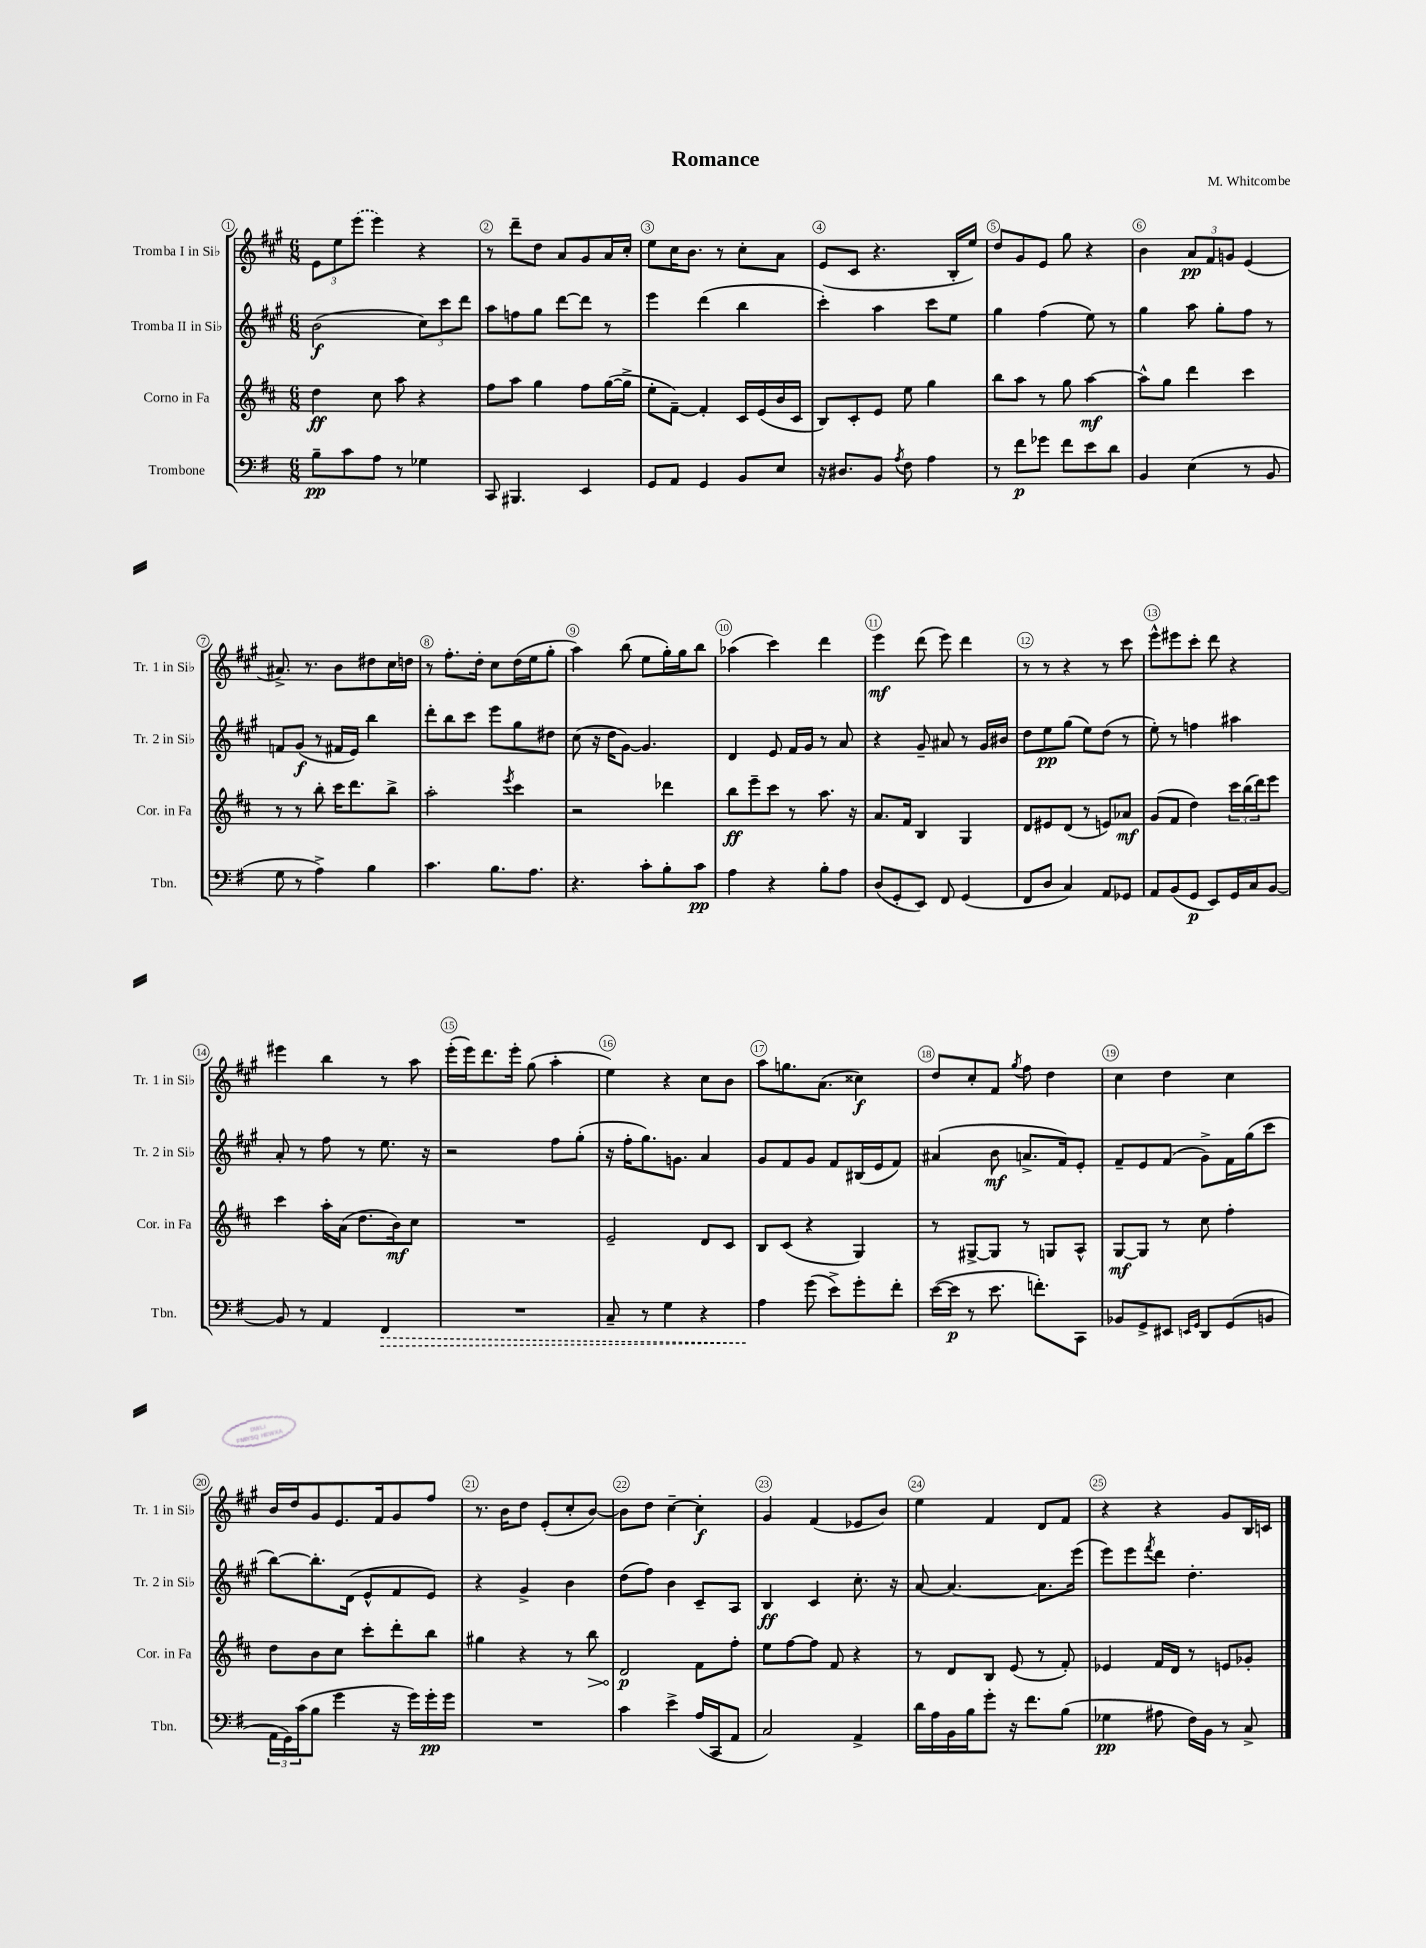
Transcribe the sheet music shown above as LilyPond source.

\header { title = "Romance" composer = "M. Whitcombe" }
<<
\new StaffGroup <<
\new Staff = "s0" \with { instrumentName = "Tromba I in Sib" shortInstrumentName = "Tr. 1 in Sib" } {
    \clef treble \key a \major \numericTimeSignature \time 6/8
    \tuplet 3/2 { e'8 e''8 \once \slurDashed e'''8( } e'''4) r4 |
    r8 d'''8-- d''8 a'8 gis'8 a'16 cis''16-. |
    e''8 cis''16 b'8. r8 cis''8-. a'8 |
    e'8( cis'8 r4. b16-. e''16) |
    d''8 gis'8 e'8 gis''8 r4 |
    b'4 \tuplet 3/2 { a'8\pp fis'8 g'8 } e'4( |
    ais'8.->) r8. b'8 dis''8 cis''16 d''16 |
    r8 fis''8.-. d''16-. cis''8 d''16( e''16 gis''8-. |
    a''4) b''8( e''8 gis''16-.) gis''16 b''8 |
    aes''4( cis'''4) d'''4 |
    e'''4\mf d'''8( e'''8) d'''4 |
    r8 r8 r4 r8 cis'''8 |
    e'''8-^ eis'''8 cis'''8-. d'''8 r4 |
    eis'''4 b''4 r8 a''8 |
    e'''16-.( e'''16) d'''8. e'''16-. gis''8( a''4-. |
    e''4) r4 cis''8 b'8 |
    a''8 g''8. a'8.( cisis''4\f) |
    d''8 cis''8-. fis'8 \acciaccatura { gis''8 } fis''8 d''4 |
    cis''4 d''4 cis''4 |
    b'16 d''16 gis'8 e'8. fis'16 gis'8 fis''8 |
    r8. b'16 d''8 e'8-.( cis''8-. b'8~) |
    b'8 d''8 cis''4~-- cis''4-.\f |
    gis'4 fis'4( ees'8 b'8) |
    e''4 fis'4 d'8 fis'8 |
    r4 r4 gis'8 b16 c'16 \bar "|." |
}
\new Staff = "s1" \with { instrumentName = "Tromba II in Sib" shortInstrumentName = "Tr. 2 in Sib" } {
    \clef treble \key a \major \numericTimeSignature \time 6/8
    b'2\f( \tuplet 3/2 { cis''8) cis'''8 d'''8 } |
    a''8 f''8 gis''8 d'''8~ d'''8 r8 |
    e'''4 d'''4( b''4 |
    cis'''4-.) a''4 cis'''8 e''8 |
    gis''4 fis''4( e''8) r8 |
    gis''4 a''8 gis''8-. fis''8 r8 |
    f'8 gis'8\f( r8 fis'16 e'16) b''4 |
    d'''8-. b''8 cis'''8 e'''8 gis''8 dis''8 |
    cis''8( r16 d''16 gis'8~) gis'4. |
    d'4 e'8 fis'16 gis'16 r8 a'8 |
    r4 gis'8-- ais'8 r8 gis'16 bis'16 |
    d''8 e''8\pp gis''8( e''8) d''8( r8 |
    e''8-.) r8 f''4 ais''4 |
    a'8-. r8 fis''8 r8 e''8. r16 |
    r2 fis''8 gis''8-.( |
    r16 fis''16-. gis''8.) g'8. a'4 |
    gis'8 fis'8 gis'8 fis'8 bis16( e'16 fis'8) |
    ais'4( b'8\mf a'8.-> fis'16) e'8-. |
    fis'8-- e'8 fis'8( gis'8->) fis'16 gis''16( cis'''8 |
    b''8~) b''8.-. d'16( e'8-^ fis'8 e'8) |
    r4 gis'4-> b'4 |
    d''8( fis''8) b'4 cis'8-- a8 |
    b4\ff cis'4 cis''8.-. r16 |
    a'8~ a'4.~ a'8. e'''16( |
    e'''8) e'''8 \acciaccatura { fis'''8 } d'''8 d''4.-. \bar "|." |
}
\new Staff = "s2" \with { instrumentName = "Corno in Fa" shortInstrumentName = "Cor. in Fa" } {
    \clef treble \key d \major \numericTimeSignature \time 6/8
    d''4\ff cis''8 a''8 r4 |
    fis''8 a''8 g''4 fis''8 g''16~( g''16-> |
    e''8-. fis'8~--) fis'4-. cis'16 e'16( b'16 cis'16 |
    b8) cis'8-. e'8 e''8 g''4 |
    b''8 a''8 r8 g''8 a''4~\mf |
    a''8-^ g''8 d'''4 cis'''4 |
    r8 r8 b''8-. cis'''16 d'''8. b''8-> |
    a''2-. \acciaccatura { e'''8 } cis'''4 |
    r2 des'''4 |
    b''8\ff e'''8-- cis'''8 r8 a''8. r16 |
    a'8. fis'16 b4 g4 |
    d'8 eis'8 d'8( r8 e'8) aes'8\mf |
    g'8( fis'8 d''4) \tuplet 3/2 { cis'''16 b''16( d'''16) } e'''8 |
    cis'''4 a''16-. a'16( d''8. b'16\mf) cis''8 |
    R2. |
    e'2-- d'8 cis'8 |
    b8 cis'8( r4 g4) |
    r8 gis8~-> gis8 r8 g8 a8-^ |
    g8~\mf g8 r8 cis''8 fis''4-. |
    d''8 b'8 cis''8 cis'''8-. d'''8-. b''8 |
    gis''4 r4 r8 \once \override Hairpin.circled-tip = ##t b''8\> |
    d'2\p\! fis'8 fis''8-. |
    e''8 fis''8~ fis''8 fis'8 r4 |
    r8 d'8 b8 e'8( r8 fis'8-.) |
    ees'4 fis'16 d'16 r8 e'8 ges'8-. \bar "|." |
}
\new Staff = "s3" \with { instrumentName = "Trombone" shortInstrumentName = "Tbn." } {
    \clef bass \key g \major \numericTimeSignature \time 6/8
    b8--\pp c'8 a8 r8 ges4 |
    c,8 bis,,4. e,4 |
    g,8 a,8 g,4 b,8 e8 |
    r16 dis8. b,8 \acciaccatura { a8 } fis8 a4 |
    r8 fis'8\p ges'8 fis'8 e'8 d'8 |
    b,4 e4( r8 b,8 |
    g8 r8 a4->) b4 |
    c'4. b8. a8. |
    r4. c'8-. b8-. c'8\pp |
    a4 r4 b8-. a8 |
    d8( g,8-. e,8) fis,8 g,4( |
    fis,8 d8 c4) a,8 ges,8 |
    a,8 b,8( g,8\p e,8) g,16 c16 b,8~ |
    b,8 r8 a,4 \once \override Hairpin.style = #'dashed-line fis,4\> |
    R2. |
    c8-- r8 g4 r4 |
    a4\! g'8( e'8->) g'8-. fis'8-. |
    e'16~( e'16\p r8 e'8. f'8.-.) c,8 |
    bes,8 g,8-> eis,8 \grace { e,16 g,16 } d,8 g,8( b,8 |
    \tuplet 3/2 { a,16 g,16) c'16( } b8 g'4 r16 g'16) g'16-.\pp g'16 |
    R2. |
    c'4 e'4-> a16( c,16 a,8 |
    c2) a,4-> |
    d'16 a16 b,16 b16 g'8-. r16 fis'8. b8( |
    ges4\pp ais8 fis16) b,16 r8 c8-> \bar "|." |
}
>>
>>
\layout { \context { \Score \override BarNumber.break-visibility = ##(#f #t #t) barNumberVisibility = #all-bar-numbers-visible \override BarNumber.stencil = #(make-stencil-circler 0.1 0.3 ly:text-interface::print) } }
